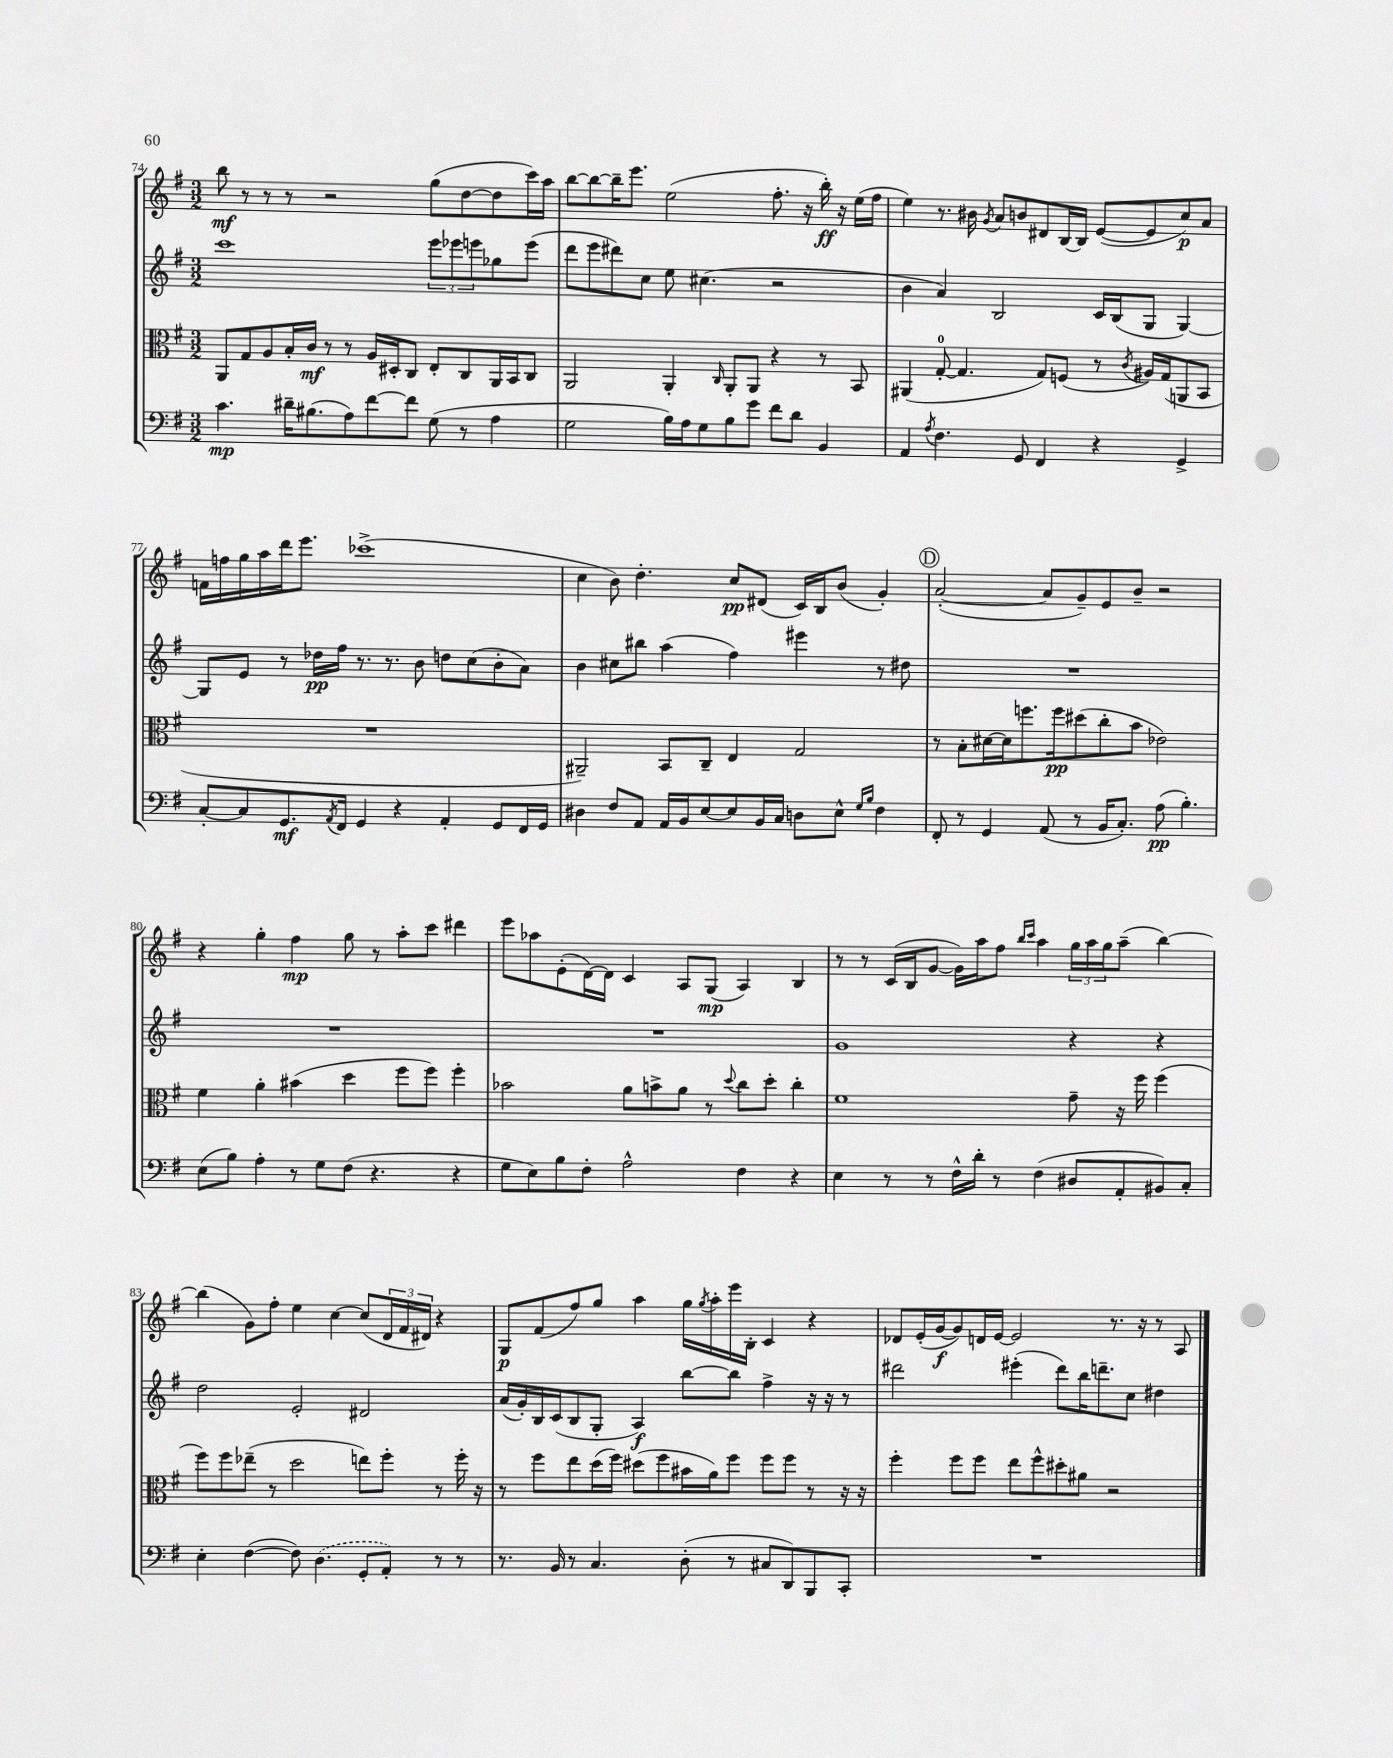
<<
\new StaffGroup <<
\new Staff = "s0" {
    \clef treble \key g \major \numericTimeSignature \time 3/2
    b''8\mf r8 r8 r8 r2 g''8( d''8~ d''8 c'''16) a''16 |
    b''8~ b''8~ b''16-- e'''8. e''2( fis''8.-. r16 b''16-.\ff) r16 e''16( fis''16 |
    e''4) r8. bis'16 \acciaccatura { g'8 } a'8 b'8 dis'8 b16~ b16 e'8~( e'8 c''8\p) a'8 |
    f'16 f''16 g''16 a''16 d'''16 e'''8. ces'''1->( |
    c''4 b'8) d''4.-. c''8\pp dis'8( c'16) b16 b'8( g'4-.) |
    \mark \markup { \circle "D" } a'2~-.( a'8 g'8--) e'8 b'8-- r2 |
    r4 g''4-. fis''4\mp g''8 r8 a''8-. c'''8 dis'''4 |
    e'''8 aes''8 e'8-.( d'16~) d'16 c'4 a8 g8\mp( a4) b4 |
    r8 r8 c'16( b16 g'8~ g'16) a''16 fis''8 \grace { b''16 c'''16 } a''4 \tuplet 3/2 { g''16 a''16 g''16 } a''8--( b''4~) |
    b''4( g'8) fis''8-. e''4 c''4~ c''8( \tuplet 3/2 { d'16 fis'16 dis'16) } r4 |
    g8\p fis'8( fis''8) g''8 a''4 g''16 \acciaccatura { g''8 } a''16-. e'''16 b16-. c'4 r4 |
    des'8 e'16-.( g'16~\f g'8) d'16 e'16~ e'2 r8. r16 r8 a8 \bar "|." |
}
\new Staff = "s1" {
    \clef treble \key g \major \numericTimeSignature \time 3/2
    c'''1 \tuplet 3/2 { e'''8 ees'''8 e'''8 } ges''8 e'''8( |
    d'''8 e'''8 dis'''8) c''8 e''8 cis''4.( r2 |
    b'4 a'4) b2 c'16 b16( g8 g4~) |
    g8 e'8 r8 des''16\pp fis''16 r8. r8. b'8 d''8 c''8( b'8-. a'8) |
    b'4 cis''8 bis''8 a''4( fis''4) eis'''4 r8 dis''8 |
    \mark \markup { \circle "D" } R1. |
    R1. |
    R1. |
    g'1 r4 r4 |
    d''2 e'2-. dis'2 |
    a'16( g'16-.) b16 c'16( b8 g8-. a4\f) b''8~ b''8 fis''4-> r16 r16 r8 |
    dis'''2 eis'''4-.( dis'''8) b''16 d'''8.-- c''8 dis''4 \bar "|." |
}
\new Staff = "s2" {
    \clef alto \key g \major \numericTimeSignature \time 3/2
    a,8 g8 a8 b16-. c'16\mf r8 r8 a16 dis16-. c8 e8-. c8 a,16 b,16 c8 |
    a,2 a,4-. \grace { c16 } a,8-. a,8 r4 r8 b,8 |
    ais,4( g8-0~-. g4. g8) f8( r8 \acciaccatura { c'8 } ais16) g16( a,8 b,8 |
    R1. |
    ais,2--) b,8 c8-- e4 g2 |
    \mark \markup { \circle "D" } r8 b8-. dis'16~ dis'16 f''8. f''16\pp dis''8( c''8-. b'8 ees'2) |
    fis'4 a'4-. bis'4( d''4 fis''8 fis''8) fis''4-. |
    bes'2 a'8 b'8-> a'8 r8 \appoggiatura { d''8 } c''8 d''8-. c''4-. |
    fis'1 g'8-- r16 fis''16 fis''4( |
    fis''8) fis''8 ees''8--( r8 d''2 e''8) fis''8-. r8 fis''16-. r16 |
    r8 fis''8 e''8 d''16( fis''16) dis''8( fis''8 bis'16 a'16) fis''8 fis''8 fis''8 r8 r16 r16 |
    fis''4-. fis''8 fis''8 e''8 fis''8-^ dis''8-. ais'8 r2 \bar "|." |
}
\new Staff = "s3" {
    \clef bass \key g \major \numericTimeSignature \time 3/2
    c'4.\mp dis'16-- bis8.( a8) fis'8~ fis'8 g8( r8 a4 |
    g2 b16) a16 g8 b8 g'8 fis'8 d'8 b,4 |
    a,4 \acciaccatura { a8 } fis4. g,8 fis,4 r4 g,4-> |
    c8~-. c8 g,8.\mf \acciaccatura { a,8 } fis,16 g,4 r4 a,4-. g,8 fis,16 g,16 |
    dis4 fis8 a,8 a,16 b,16 e8~ e8 b,16 c16 d8 e8-^ \grace { g16 b16 } fis4 |
    \mark \markup { \circle "D" } fis,8-. r8 g,4 a,8( r8 b,16 c8.-.) a8\pp( b4.-.) |
    e8( b8) a4-. r8 g8 fis8( r4. r4 |
    g8 e8) b8 fis8-. a2-^ fis4 r4 |
    e4 r8 r8 fis16-^ d'16-. r8 fis4( dis8 a,8-. bis,8) c8-. |
    e4-. fis4~( fis8) \once \slurDashed d4.( g,8-. a,8-.) r8 r8 |
    r8. b,16 r8 c4. d8-.( r8 cis8 d,8) b,,8 c,8-. |
    R1. \bar "|." |
}
>>
>>
\layout { \context { \Score currentBarNumber = #74 } }
